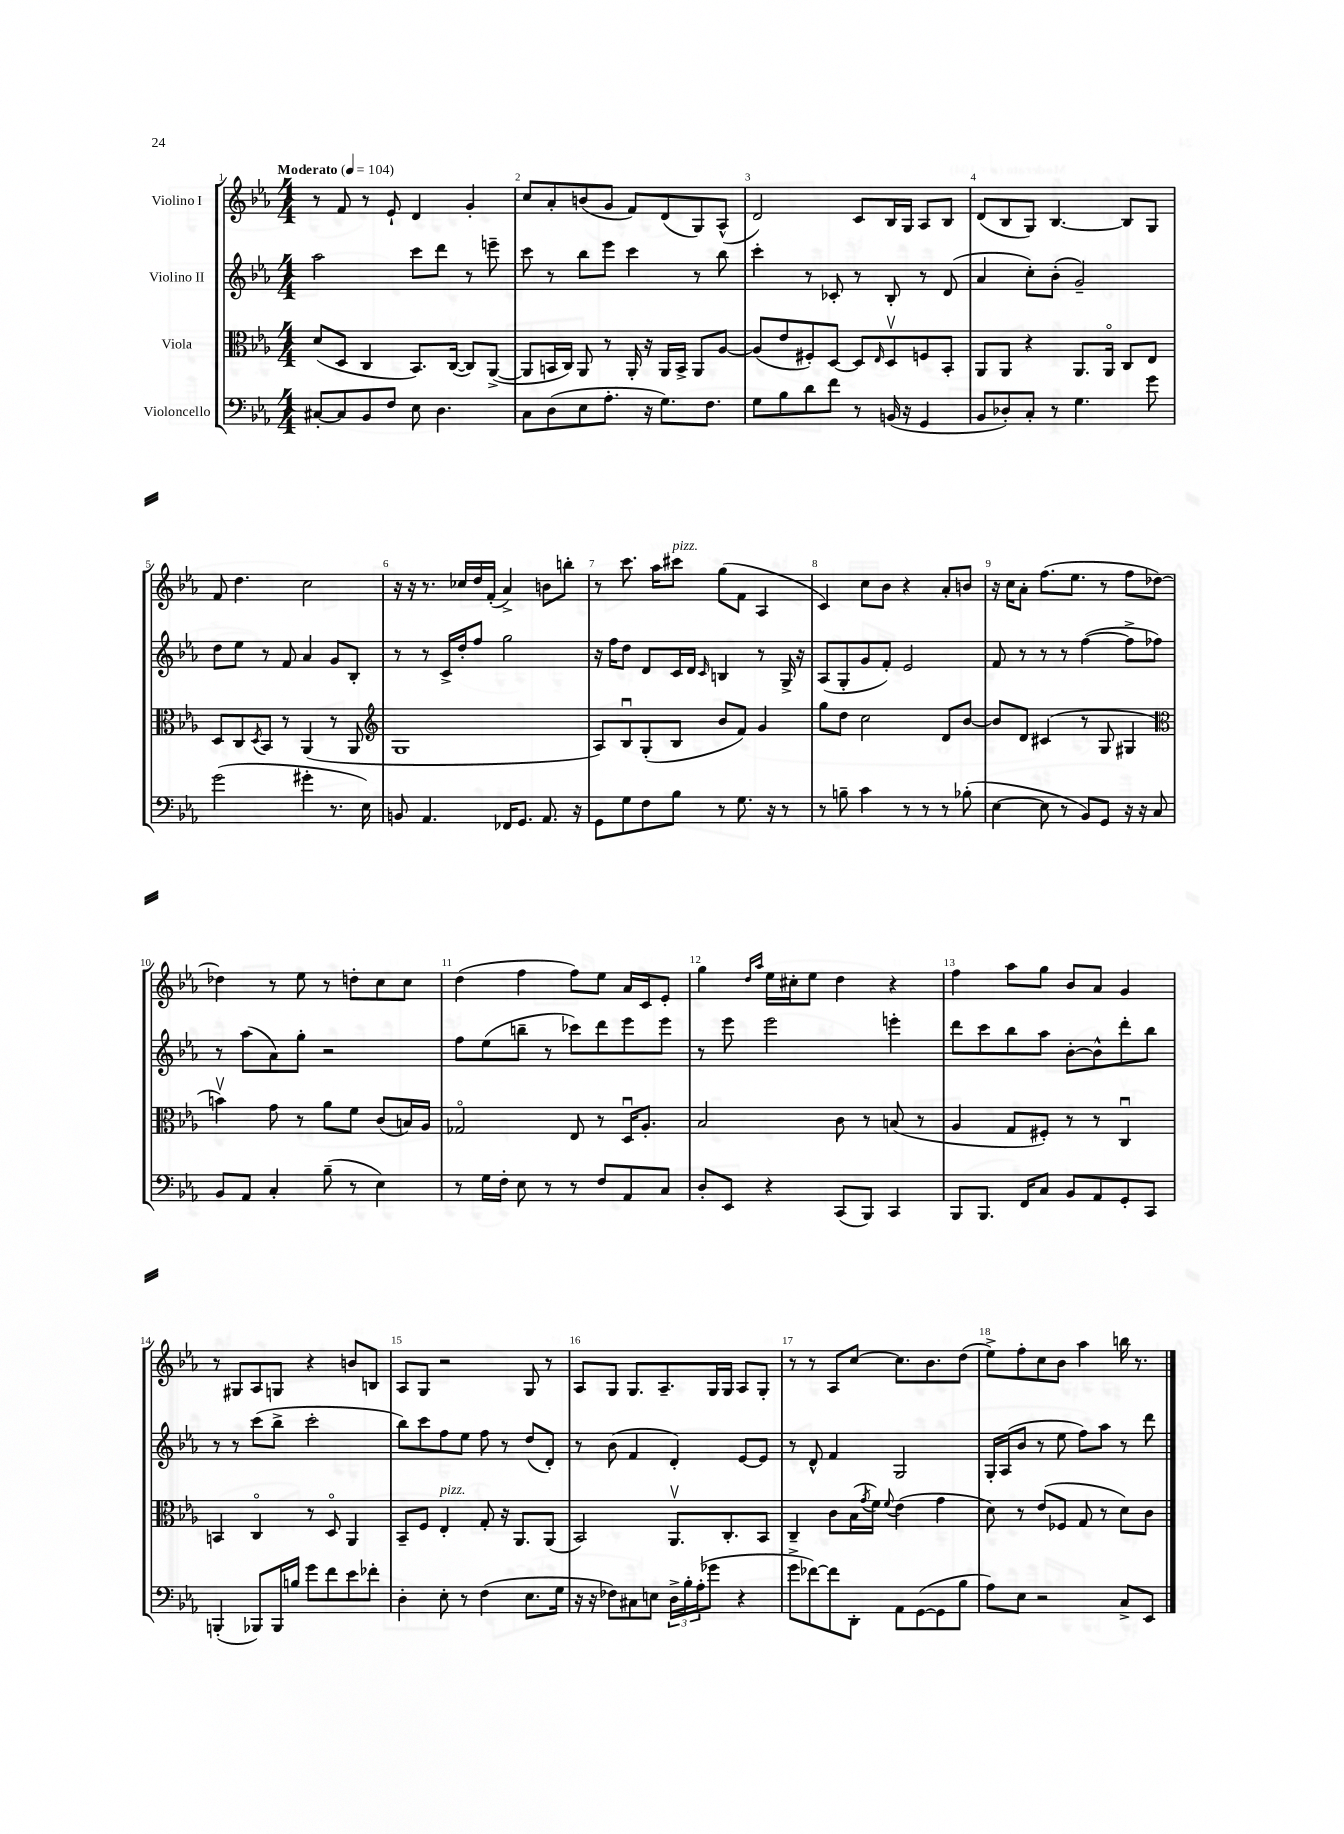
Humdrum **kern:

**kern	**kern	**kern	**kern
*staff4	*staff3	*staff2	*staff1
*clefF4	*clefC3	*clefG2	*clefG2
*k[b-e-a-]	*k[b-e-a-]	*k[b-e-a-]	*k[b-e-a-]
*M4/4	*M4/4	*M4/4	*M4/4
*MM104	*MM104	*MM104	*MM104
[8C#'	(8d	2aa-	8r
8C#]	8D	.	8f
8BB-	4C	.	8r
8F	.	.	8e-`
8E-	8.BB-)	8ccc	4d
4.D	.	8ddd	.
.	([16C	.	.
.	8C])	8r	4g'
.	([8AA-^	8eee~	.
=	=	=	=
8C	8AA-]	8ccc	8cc
(8D	16BB	8r	8a-'
.	16C)	.	.
8E-	8AA-	8bb-	(8b
8.A-'	8r	8eee-	8g
.	16AA-'	4ccc	8f)
16r	16r	.	.
8.G)	16AA-	.	(8d
.	16BB^	.	.
.	8AA-	8r	8G)
8.F	.	.	.
.	[8A-	8bb-	(8A-^^
=	=	=	=
8G	(8A-]	4ccc'	2d)
8B-	8e-	.	.
8d	8F#')	8r	.
8f	[8D	8c-'	.
8r	8D]	8r	8c
.	16qqE-	.	.
(16BB	8Dv	8B-'	16B-
16r	.	.	16G
4GG	8F	8r	8A-
.	8BB-'	(8d	8B-
=	=	=	=
8BB-	8AA-	4a-	(8d
8D-')	8AA-	.	8B-
8C'	4r	8cc')	8G)
8r	.	(8b-'	[4.B-
4.G	8.AA-	2g~)	.
.	16AA-o	.	.
.	8C	.	8B-]
8g	8E-	.	8G
=	=	=	=
(2g	8D	8dd	8f
.	8C	8ee-	4.dd
.	8qD	.	.
.	8BB-	8r	.
.	8r	8f	.
4g#'	(4AA-	4a-	2cc
8.r	8r	8g	.
.	8AA-	8B-'	.
16E-)	.	.	.
=	=	=	=
*	*clefG2	*	*
8BB	1G	8r	16r
.	.	.	16r
4.AA-	.	8r	8.r
.	.	16c^	.
.	.	16dd'	16cc-
.	.	8ff	16dd
.	.	.	(16f'
16FF-	.	2gg	4a-^)
8.GG	.	.	.
8.AA-	.	.	8b
.	.	.	8bb'
16r	.	.	.
=	=	=	=
8GG	8A-)	16r	8r
.	.	16ff	.
8G	8B-u	8dd	8.ccc
8F	(8G'	8d	.
.	.	.	16aa-
8B-	8B-	16c	8ccc#
.	.	16d	.
.	.	16qqc	.
8r	8b-	4B	(8gg
8.G	8f)	.	8f
.	4g	8r	4A-
16r	.	.	.
8r	.	16G^	.
.	.	16r	.
=	=	=	=
8r	8gg	(8A-	4c)
8B~	8dd	8G'	.
4c	2cc	8g	8cc
.	.	8f')	8b-
8r	.	2e-	4r
8r	.	.	.
8r	8d	.	8a-'
(8B-'	[8b-	.	8b
=	=	=	=
[4E-	8b-]	8f	16r
.	.	.	16cc
.	8d	8r	8a-'
8E-]	(4c#	8r	(8.ff
8r	.	8r	.
.	.	.	8.ee-
8BB-)	8r	([4ff	.
8GG	8G	.	8r
16r	4G#	8ff^]	8ff
16r	.	.	.
8C	.	8ff-)	[8dd-)
=	=	=	=
*	*clefC3	*	*
8BB-	4bv)	8r	4dd-]
8AA-	.	(8aa-	.
4C'	8g	8a-)	8r
.	8r	8gg'	8ee-
(8B-~	8a-	2r	8r
8r	8f	.	8dd'
4E-)	(8c	.	8cc
.	16B)	.	8cc
.	16A-	.	.
=	=	=	=
8r	2G-o	8ff	(4dd
16G	.	(8ee-	.
16F'	.	.	.
8E-	.	8bb~	4ff
8r	.	8r	.
8r	8E-	8ccc-)	8ff)
8F	8r	8ddd	8ee-
8AA-	16Du	8eee-	16a-
.	8.A-'	.	16c
8C	.	8eee-	8e-'
=	=	=	=
8D'	2B-	8r	4gg
8EE-	.	8eee-	.
.	.	.	16qqdd
.	.	.	16qqaa-
4r	.	2eee-	16ee-
.	.	.	16cc#'
.	.	.	8ee-
(8CC	8c	.	4dd
8BBB-)	8r	.	.
4CC	(8B	4eee'	4r
.	8r	.	.
=	=	=	=
8BBB-	4A-	8ddd	4ff
8.BBB-	.	8ccc	.
.	8G	8bb-	8aa-
16FF	.	.	.
8C	8F#')	8aa-	8gg
8BB-	8r	[8b-'	8b-
8AA-	8r	8b-^^]	8a-
8GG'	4Cu	8ddd'	4g
8CC	.	8bb-	.
=	=	=	=
(4BBB'	4BB	8r	8r
.	.	8r	8G#
8BBB-)	4Co	(8ccc	8A-
16BBB-	.	8bb-^	8G
16B	.	.	.
8g	8r	2ccc'	4r
8f	8Do	.	.
8e-	4AA-	.	8b
8f-'	.	.	8B
=	=	=	=
4D'	8BB-~	8bb-)	8A-
.	8F	8ccc	8G
8E-'	4E-'	8ff	2r
8r	.	8ee-	.
(4F	8G'	8ff	.
.	16r	8r	.
.	8.AA-	.	.
8.E-	.	(8dd	8G
.	(8AA-	8d')	8r
16G	.	.	.
=	=	=	=
16r	2BB-)	8r	8A-
16r	.	.	.
8F-)	.	(8b-	8G
8C#	.	4f	8.G
8E	.	.	.
.	.	.	8.A-~
24D^	8.AA-v	4d')	.
24B-'	.	.	.
(24A-'	.	.	.
8g-	.	.	16G
.	8.C'	.	16G
4r	.	[8e-	8A-
.	8BB-	8e-]	8G'
=	=	=	=
8g^	4C~	8r	8r
[8f-)	.	8d^^	8r
8f-]	8c	4f	8A-
8DD'	(16B-	.	[8cc
.	8qg	.	.
.	16f)	.	.
.	8qqf	.	.
8AA-	(4e-	2G	8.cc]
([8GG	.	.	.
.	.	.	8.b-
8GG]	4g	.	.
8B-	.	.	(8dd
=	=	=	=
8A-)	8d)	16G'	8ee-^)
.	.	(16A-	.
8E-	8r	8b-	8ff'
2r	(8e-	8r	8cc
.	8F-	8ee-	8b-
.	8G	8ff)	4aa-
.	8r	8aa-	.
8C^	8d)	8r	16bb
.	.	.	8.r
8EE-	8c	8ddd	.
==	==	==	==
*-	*-	*-	*-
